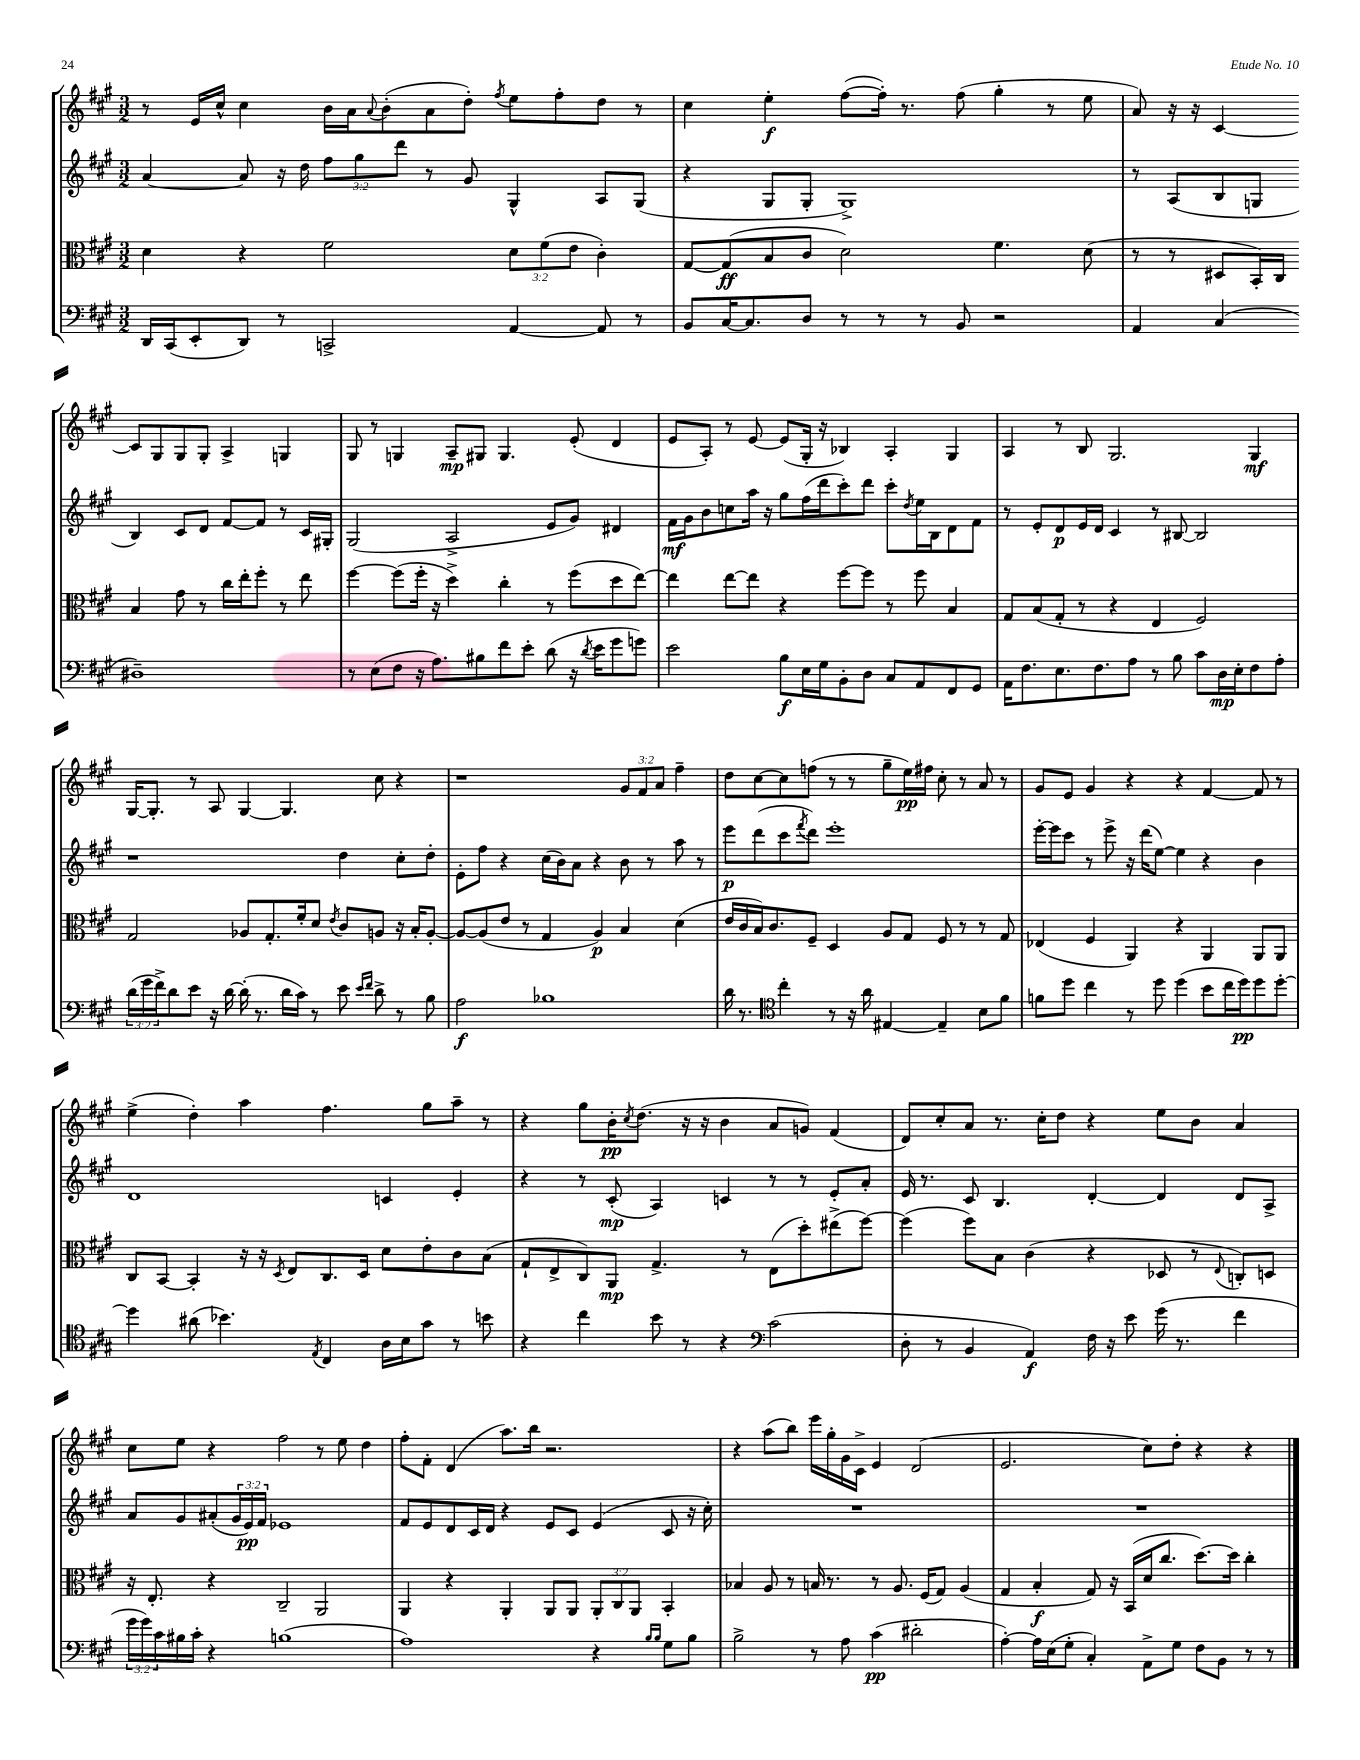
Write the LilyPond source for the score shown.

<<
\new StaffGroup <<
\new Staff = "s0" {
    \clef treble \key a \major \numericTimeSignature \time 3/2 \override Staff.TupletNumber.text = #tuplet-number::calc-fraction-text
    r8 e'16 cis''16-^ cis''4 b'16 a'16 \appoggiatura { a'8 } b'8-.( a'8 d''8-.) \acciaccatura { fis''8 } e''8 fis''8-. d''8 r8 |
    cis''4 e''4-.\f fis''8~( fis''16-.) r8. fis''8( gis''4-. r8 e''8 |
    a'8) r16 r16 cis'4~ cis'8 gis8 gis8 gis8-. a4-> g4 |
    gis8 r8 g4 a8--\mp gis8 gis4. e'8-.( d'4 |
    e'8 a8-.) r8 e'8~ e'8( gis16-. r16 bes4) a4-. gis4 |
    a4 r8 b8 gis2. gis4\mf |
    gis16~ gis8.-. r8 a8 gis4~ gis4. cis''8 r4 |
    r1 \tuplet 3/2 { gis'8 fis'8 a'8 } fis''4-- |
    d''8 cis''8~ cis''8 f''8( r8 r8 gis''8-- e''16\pp) fis''16 cis''8-. r8 a'8 r8 |
    gis'8 e'8 gis'4 r4 r4 fis'4~ fis'8 r8 |
    e''4->( d''4-.) a''4 fis''4. gis''8 a''8-- r8 |
    r4 gis''8 b'16-.\pp \acciaccatura { cis''8 } d''8.( r16 r16 b'4 a'8 g'8) fis'4( |
    d'8) cis''8-. a'8 r8. cis''16-. d''8 r4 e''8 b'8 a'4 |
    cis''8 e''8 r4 fis''2 r8 e''8 d''4 |
    fis''8-. fis'8-. d'4( a''8.) b''16 r2. |
    r4 a''8( b''8) e'''16 gis''16-. gis'16 cis'16-> e'4 d'2( |
    e'2. cis''8) d''8-. r4 r4 \bar "|." |
}
\new Staff = "s1" {
    \clef treble \key a \major \numericTimeSignature \time 3/2 \override Staff.TupletNumber.text = #tuplet-number::calc-fraction-text
    a'4~ a'8 r16 d''16 \tuplet 3/2 { fis''8 gis''8 d'''8 } r8 gis'8 gis4-^ a8 gis8( |
    r4 gis8 gis8-. gis1->) |
    r8 a8( b8 g8 b4) cis'8 d'8 fis'8~ fis'8 r8 cis'16 gis16-. |
    gis2( a2-> e'8 gis'8) dis'4 |
    fis'16\mf gis'16 b'8 c''8 a''16 r16 gis''8 fis''16( d'''16 cis'''8-.) d'''8 cis'''8-. \acciaccatura { d''8 } e''16 b16 d'8 fis'8 |
    r8 e'8-. d'8\p e'16 d'16 cis'4 r8 bis8~ bis2 |
    r1 d''4 cis''8-. d''8-. |
    e'8-. fis''8 r4 cis''16( b'16) a'8 r4 b'8 r8 a''8 r8 |
    e'''8\p d'''8( cis'''8 \acciaccatura { fis'''8 } d'''8) e'''1-. |
    e'''16~-. e'''16 cis'''8 r8 e'''8-> r16 d'''16( e''8~) e''4 r4 b'4 |
    d'1 c'4 e'4-. |
    r4 r8 cis'8-.\mp( a4) c'4 r8 r8 e'8-. a'8-. |
    e'16 r8. cis'8 b4. d'4~-. d'4 d'8 a8-> |
    a'8 gis'8 ais'8-.( \tuplet 3/2 { gis'16 e'16\pp) fis'16 } ees'1 |
    fis'8 e'8 d'8 cis'16 d'16 r4 e'8 cis'8 e'4( cis'8 r16 cis''16-.) |
    R1. |
    R1. \bar "|." |
}
\new Staff = "s2" {
    \clef alto \key a \major \numericTimeSignature \time 3/2 \override Staff.TupletNumber.text = #tuplet-number::calc-fraction-text
    d'4 r4 fis'2 \tuplet 3/2 { d'8 fis'8( e'8 } cis'4-.) |
    gis8~ gis8\ff( b8 cis'8 d'2) fis'4. d'8( |
    r8 r8 dis8 b,16-.) cis16 b4 gis'8 r8 cis''16 e''16-. fis''8-. r8 e''8 |
    fis''4~ fis''8( fis''16-. r16 d''4->) cis''4-. r8 fis''8( d''8 e''8~) |
    e''4 e''8~ e''8 r4 fis''8~ fis''8 r8 fis''8 b4 |
    gis8 b8( gis8-. r8 r4 e4 fis2) |
    gis2 aes8 gis8.-. fis'16-. d'8 \acciaccatura { e'8 } cis'8 a8 r16 b16-. a8~-. |
    a8~ a8( e'8 r8 gis4 a4\p) b4 d'4( |
    e'16 cis'16 b16) cis'8. fis8-- d4 a8 gis8 fis8 r8 r8 gis8 |
    ees4( fis4 a,4) r4 a,4 a,8 a,8 |
    cis8 b,8~ b,4-. r16 r16 \acciaccatura { d8 } e8 cis8. d16 d'8 e'8-. cis'8 b8( |
    gis8-! e8-> cis8) a,8\mp gis4.-> r8 e8( d''8-.) eis''8->( fis''8~) |
    fis''4( fis''8) b8 cis'4( r4 des8 r8 \appoggiatura { e8 } c8-.) d8 |
    r16 e8.-. r4 cis2-- a,2 |
    a,4 r4 a,4-. a,8 a,8 \tuplet 3/2 { a,8-. cis8 a,8 } b,4-. |
    bes4 a8 r8 b16 r8. r8 a8. fis16( gis8) a4( |
    gis4 b4-.\f gis8) r16 b,16( d'16 cis''8. d''8.~) d''16 cis''4-. \bar "|." |
}
\new Staff = "s3" {
    \clef bass \key a \major \numericTimeSignature \time 3/2 \override Staff.TupletNumber.text = #tuplet-number::calc-fraction-text
    d,16 cis,16( e,8-. d,8) r8 c,2-> a,4~ a,8 r8 |
    b,8 cis16~ cis8. d8 r8 r8 r8 b,8 r2 |
    a,4 cis4( dis1--) |
    r8 e8( fis8 r16 a8.) bis8 fis'8 e'8-. d'8( r16 \acciaccatura { d'8 } e'16 gis'8 g'8) |
    e'2 b8\f e16 gis16 b,8-. d8 cis8 a,8 fis,8 gis,8 |
    a,16 fis8. e8. fis8. a8 r8 b8 cis'8 d16\mp e16-. fis8 a8-. |
    \tuplet 3/2 { d'16( gis'16 fis'16->) } d'8 e'8 r16 d'16~ d'16-.( r8. d'16 cis'16) r8 e'8 \grace { e'16 fis'16 } d'8-> r8 b8 |
    a2\f bes1 |
    d'16 r8. \clef tenor cis''4-. r8 r16 a'16 eis4~ eis4-- b8 fis'8 |
    f'8 d''8 cis''4 r8 d''8 d''4( b'8 cis''16 d''16\pp) d''8 d''8~-. |
    d''4 ais'8( bes'4.) \acciaccatura { e8 } cis4 a16 b16 gis'8 r8 b'8 |
    r4 cis''4 b'8 r8 r4 \clef bass cis'2( |
    d8-. r8 b,4 a,4\f) fis16 r16 e'8 gis'16( r8. fis'4 |
    \tuplet 3/2 { gis'16 gis'16) cis'16 } bis16 cis'16-. r4 b1( |
    a1) r4 \grace { b16 b16 } gis8 b8 |
    b2-> r8 a8 cis'4\pp( dis'2-. |
    a4~-.) a16 e16( gis8-. cis4-.) a,8-> gis8 fis8 b,8 r8 r8 \bar "|." |
}
>>
>>
\layout { \context { \Score \remove "Bar_number_engraver" } }
